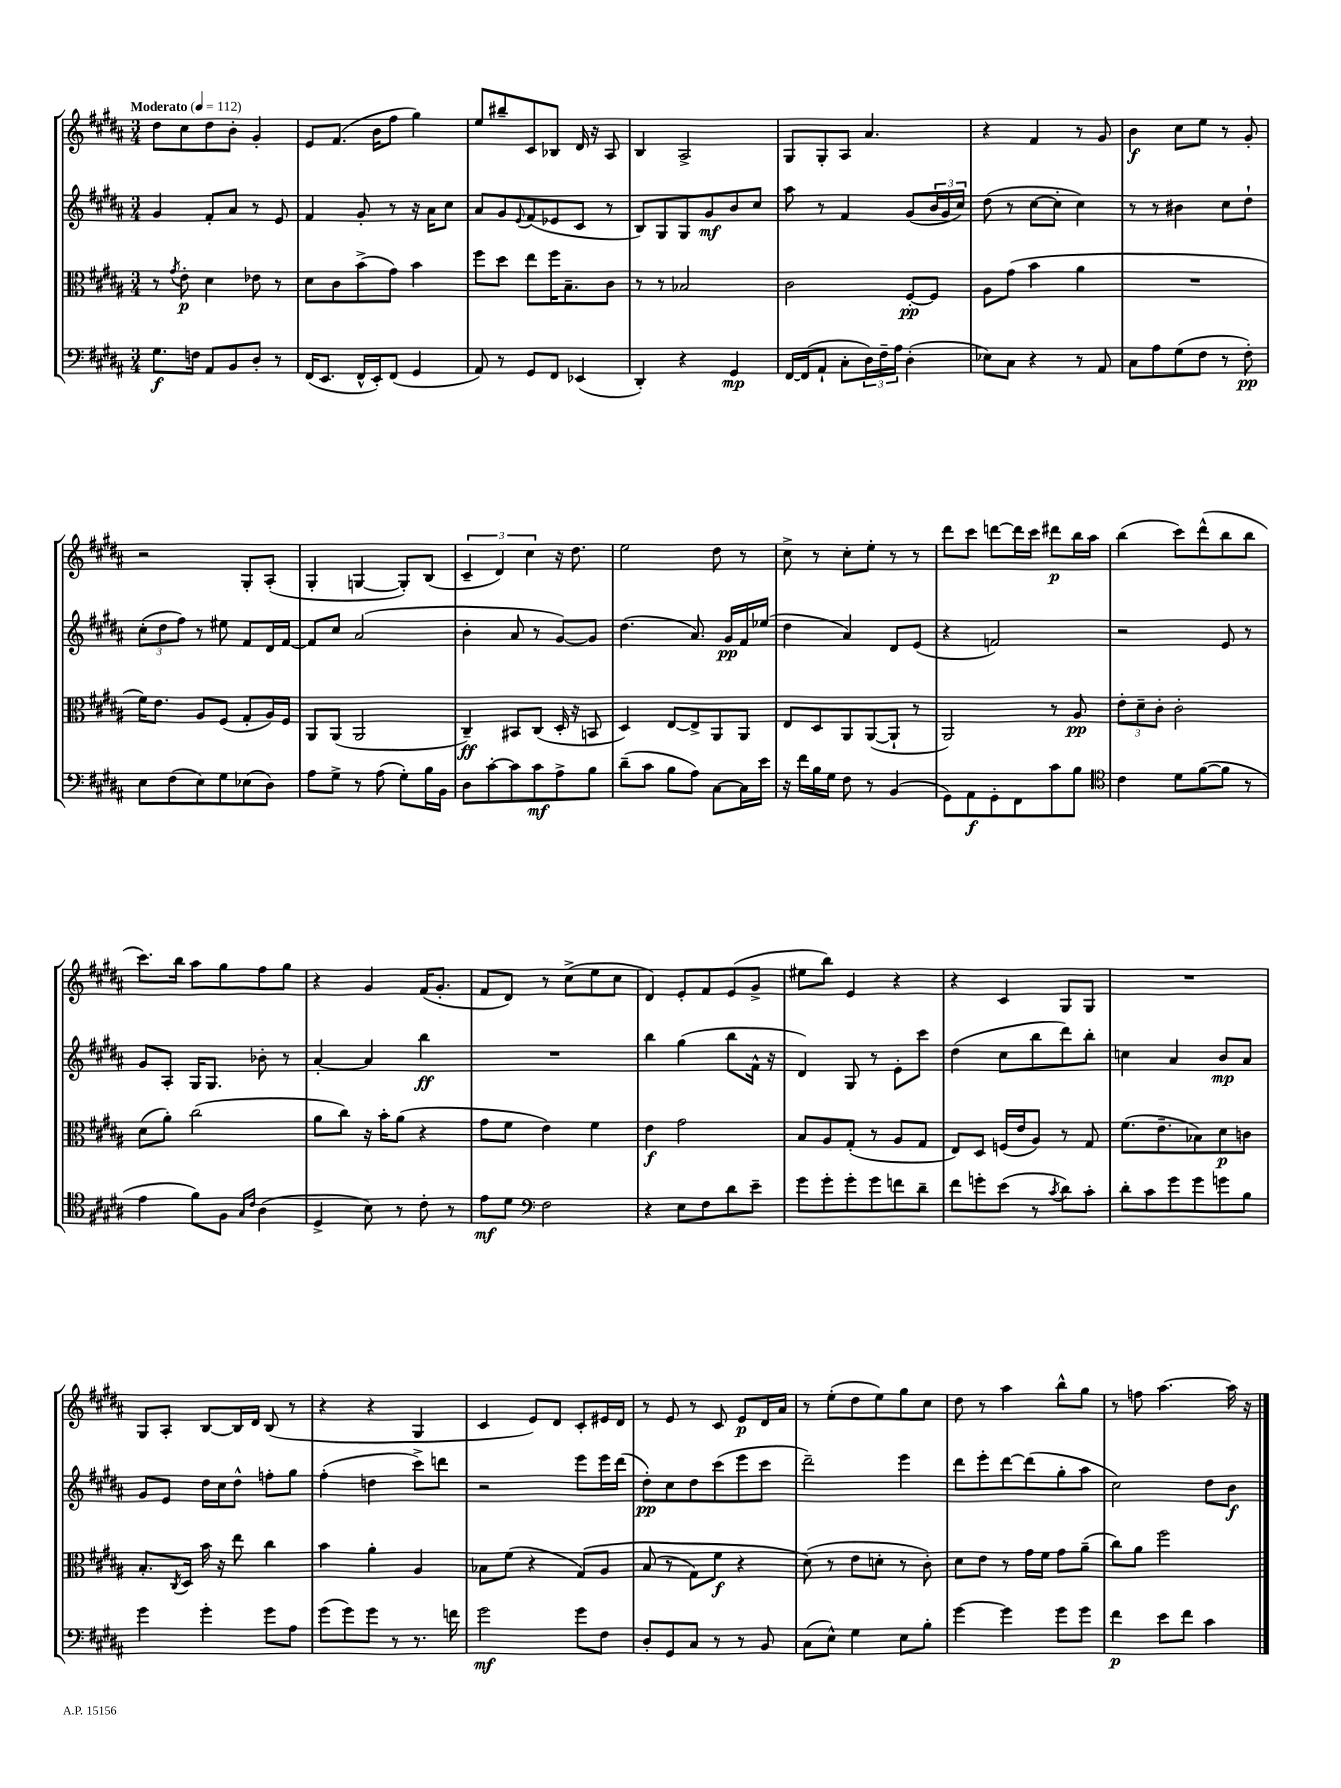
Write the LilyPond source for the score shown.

<<
\new StaffGroup <<
\new Staff = "s0" {
    \clef treble \key b \major \numericTimeSignature \time 3/4 \tempo "Moderato" 4 = 112
    dis''8 cis''8 dis''8 b'8-. gis'4-. |
    e'8 fis'8.( b'16 fis''8 gis''4) |
    e''8 bis''8-- cis'8 bes8 dis'16 r16 ais8 |
    b4 ais2-> |
    gis8 gis8-. ais8 ais'4. |
    r4 fis'4 r8 gis'8 |
    b'4\f cis''8 e''8 r8 gis'8-. |
    r2 gis8-. ais8-.( |
    gis4-. g4~ g8-.) b8( |
    \tuplet 3/2 { cis'4-- dis'4) cis''4 } r16 dis''8. |
    e''2 dis''8 r8 |
    cis''8-> r8 cis''8-. e''8-. r8 r8 |
    dis'''8 cis'''8 d'''8~ d'''16 cis'''16 dis'''8\p b''16 ais''16 |
    b''4( cis'''8) dis'''8-^( b''8 b''8 |
    cis'''8.) b''16 ais''8 gis''8 fis''8 gis''8 |
    r4 gis'4 fis'16( gis'8.-. |
    fis'8 dis'8) r8 cis''8->( e''8 cis''8 |
    dis'4) e'8-. fis'8 e'8( gis'8-> |
    eis''8 b''8) e'4 r4 |
    r4 cis'4 gis8 gis8 |
    R2. |
    gis8 ais8-. b8~ b16 dis'16 b8( r8 |
    r4 r4 gis4 |
    cis'4 e'8) dis'8 cis'8-. eis'16 dis'16 |
    r8 e'8 r8 cis'8 e'8\p dis'16 ais'16 |
    r8 e''8-.( dis''8 e''8) gis''8 cis''8 |
    dis''8 r8 ais''4 b''8-^ gis''8 |
    r8 f''8 ais''4.~ ais''16 r16 \bar "|." |
}
\new Staff = "s1" {
    \clef treble \key b \major \numericTimeSignature \time 3/4
    gis'4 fis'8-. ais'8 r8 e'8 |
    fis'4 gis'8-. r8 r16 ais'16 cis''8 |
    ais'8 gis'8 \appoggiatura { e'8 } fis'8( ees'8 cis'8 r8 |
    b8) gis8 gis8 gis'8\mf b'8 cis''8 |
    ais''8 r8 fis'4 gis'8( \tuplet 3/2 { b'16 gis'16 cis''16) } |
    dis''8( r8 cis''8~ cis''8-. cis''4) |
    r8 r8 bis'4 cis''8 dis''8-! |
    \tuplet 3/2 { cis''8-.( dis''8 fis''8) } r8 eis''8 fis'8 dis'16 fis'16~ |
    fis'8 cis''8 ais'2( |
    b'4-. ais'8 r8 gis'8~) gis'8 |
    dis''4.( ais'8.) gis'16\pp fis'16 ees''16( |
    dis''4 ais'4) dis'8 e'8( |
    r4 f'2) |
    r2 e'8 r8 |
    gis'8 ais8-. gis16 gis8. bes'8-. r8 |
    ais'4~-. ais'4 b''4\ff |
    R2. |
    b''4 gis''4( b''8 fis'16-^ r16 |
    dis'4) gis8 r8 e'8-. cis'''8 |
    dis''4( cis''8 b''8 dis'''8) b''8-. |
    c''4 ais'4 b'8\mp ais'8 |
    gis'8 e'8 dis''16 cis''16 dis''8-^ f''8-. gis''8 |
    fis''4-.( d''4 cis'''8->) d'''8 |
    r2 e'''8 e'''16 dis'''16( |
    dis''8-.\pp) cis''8 dis''8 cis'''8( e'''8 cis'''8 |
    dis'''2--) e'''4 |
    dis'''8 e'''8-. dis'''8~ dis'''8( gis''8-. ais''8 |
    cis''2) dis''8 b'8\f \bar "|." |
}
\new Staff = "s2" {
    \clef alto \key b \major \numericTimeSignature \time 3/4
    r8 \acciaccatura { gis'8 } e'8-.\p dis'4 ees'8 r8 |
    dis'8 cis'8 b'8->( gis'8) b'4 |
    fis''8 dis''8 e''8 fis''16 b8.-- cis'8 |
    r8 r8 bes2 |
    cis'2 fis8~-.\pp fis8 |
    ais8 gis'8( b'4 ais'4 |
    R2. |
    fis'16) e'8. ais8 fis8( gis8-. ais16) fis16 |
    ais,8 ais,8( ais,2 |
    cis4--\ff) bis,8 cis8( dis16-. r16 b,8 |
    dis4) e8~ e8-> ais,8 ais,8 |
    e8 dis8 ais,8 ais,8~( ais,8-! r8 |
    ais,2) r8 ais8\pp |
    \tuplet 3/2 { e'8-. dis'8-- cis'8-. } cis'2-. |
    dis'8( ais'8-.) cis''2( |
    ais'8 cis''8) r16 b'16-. ais'8( r4 |
    gis'8 fis'8 e'4) fis'4 |
    e'4\f gis'2 |
    b8 ais8 gis8-.( r8 ais8 gis8 |
    e8) dis8 f16( e'16 ais8) r8 gis8 |
    fis'8.( e'8.-- bes8) dis'8\p c'8 |
    b8.-. \acciaccatura { cis8 } dis16 b'16 r16 e''8 cis''4 |
    b'4 ais'4-. ais4 |
    bes8 fis'8( r4 gis8)\( ais8 |
    b8( r8 gis8) fis'8\f r4 |
    dis'8(\) r8 e'8 d'8-. r8 cis'8-.) |
    dis'8 e'8 r8 gis'16 fis'16 gis'8 ais'8--( |
    cis''8) ais'8 fis''2 \bar "|." |
}
\new Staff = "s3" {
    \clef bass \key b \major \numericTimeSignature \time 3/4
    gis8.\f f16 ais,8 b,8 dis8-. r8 |
    fis,16( e,8. fis,16-^ e,16-.) fis,8( gis,4 |
    ais,8) r8 gis,8 fis,8 ees,4( |
    dis,4-.) r4 gis,4\mp |
    fis,16~ fis,16( ais,8-! cis8-. \tuplet 3/2 { dis16) fis16-- ais16 } dis4-.( |
    ees8) cis8 r4 r8 ais,8 |
    cis8 ais8 gis8( fis8 r8 fis8-.\pp) |
    e8 fis8( e8) gis8 ees8( dis8) |
    ais8 gis8-> r8 ais8( gis8-.) b16 b,16 |
    dis8 cis'8~-. cis'8 cis'8\mf ais8-> b8 |
    dis'8--( cis'8 b8 ais8) cis8~ cis16 e'16 |
    r16 fis'16 b16 gis16 fis8 r8 b,4( |
    gis,8) ais,8\f gis,8-. fis,8 cis'8 b8 |
    \clef tenor cis'4 dis'8 fis'8~( fis'8 r8 |
    e'4 fis'8) fis8 \grace { gis16 cis'16 } ais4( |
    dis4-> b8) r8 cis'8-. r8 |
    e'8\mf dis'8 \clef bass fis2 |
    r4 e8 fis8 dis'8 e'8-- |
    gis'8 gis'8-. gis'8-. gis'8 f'8 dis'8-- |
    fis'8 g'8-. e'8( r8 \acciaccatura { cis'8 } dis'8) cis'8-. |
    dis'8-. cis'8 gis'8 gis'8 g'8 b8 |
    gis'4 gis'4-. gis'8 ais8 |
    gis'8( gis'8) gis'8 r8 r8. f'16 |
    gis'2\mf gis'8 fis8 |
    dis8-. gis,8 cis8 r8 r8 b,8 |
    cis8( e8-^) gis4 e8 b8-. |
    gis'4~ gis'4 gis'8 gis'8 |
    fis'4\p e'8 fis'8 cis'4 \bar "|." |
}
>>
>>
\layout { \context { \Score \remove "Bar_number_engraver" } }
